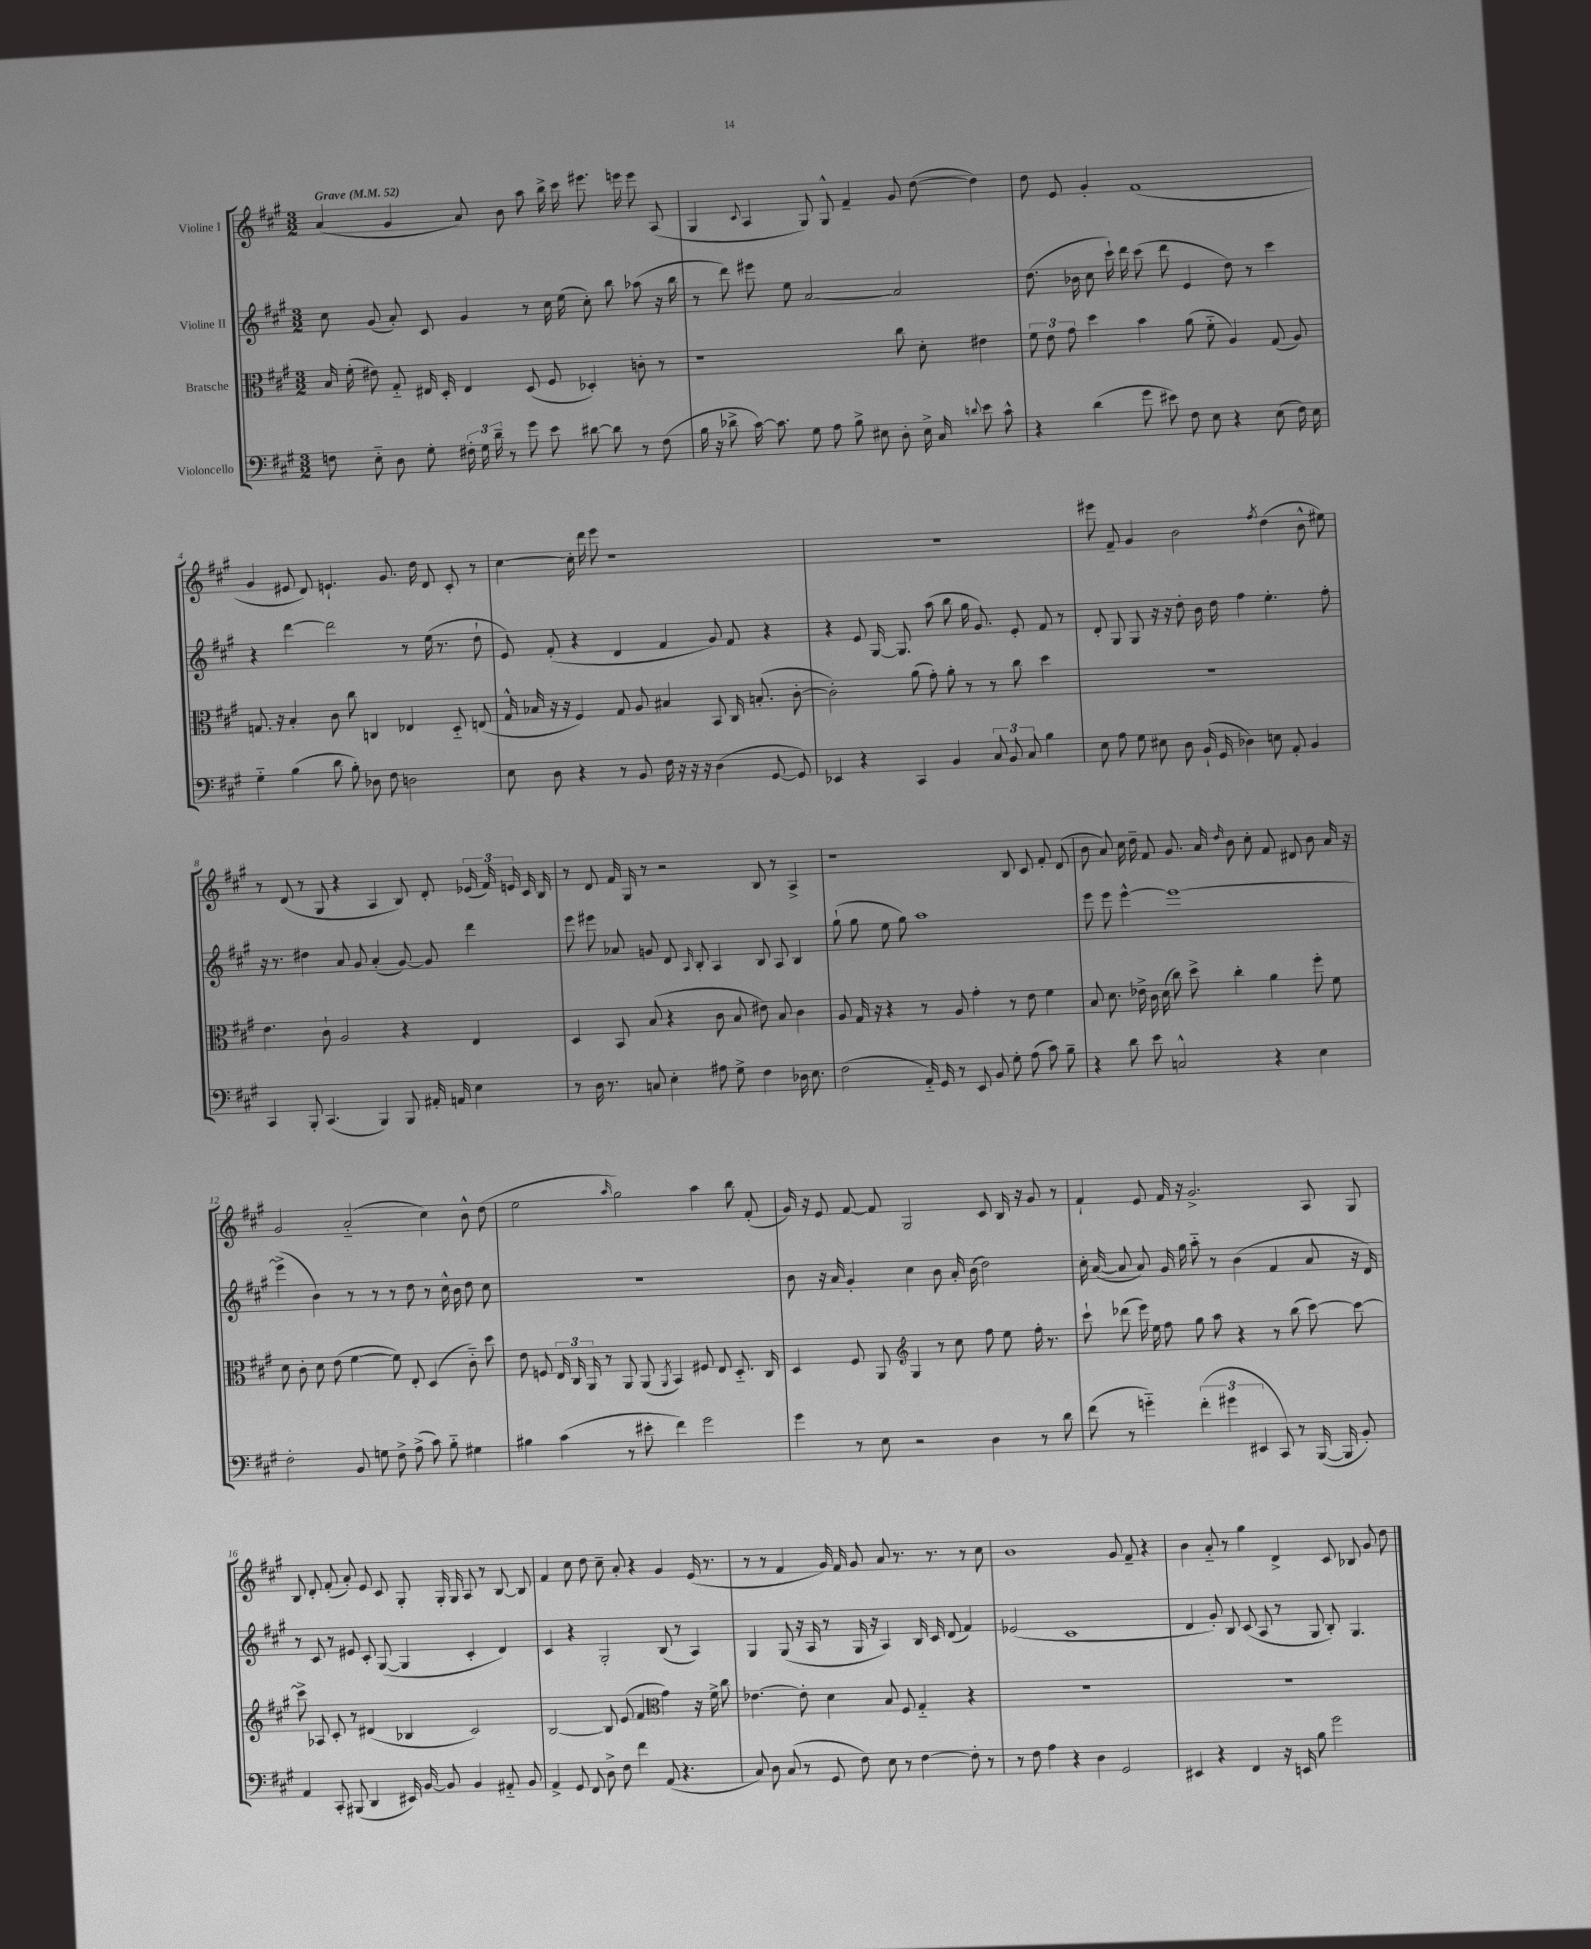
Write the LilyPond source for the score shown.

<<
\new StaffGroup <<
\new Staff = "s0" \with { instrumentName = "Violine I" } {
    \clef treble \key a \major \numericTimeSignature \time 3/2 \tempo "Grave" 4 = 52
    \autoBeamOff a'4( gis'4 a'8) b'8 a''8 b''16-> cis'''16 eis'''8. e'''16 e'''8 a8( |
    gis4 \appoggiatura { cis'8 } a4 gis8) gis8-^ fis'4-- gis'8 d''8~( d''4) |
    d''8 e'8 gis'4-. fis'1( |
    gis'4 eis'8 d'8) e'4.-! gis'8. d''16 d'8 cis'8-. r8 |
    cis''4~ cis''16-. d'''16 e'''8 r1 |
    R1. |
    eis'''8 fis'8-- gis'4 b'2 \acciaccatura { fis''8 } d''4( b'8-^ eis''8) |
    r8 d'8( r8 gis8 r4 a4 b8) d'8-. \tuplet 3/2 { ees'16( fis'16) e'16 } cis'16 b16 |
    r8 d'8 fis'16 gis16 r8 r2 b8 r8 a4-> |
    r1 b8 cis'8 fis'8-. d'8( |
    b'8 a'8) cis''16 d''16-- fis'8 gis'8. a'16 \grace { d''16 } b'8 cis''8-. fis'8 dis'8 b'8 a'16 r16 |
    gis'2 a'2-_( cis''4) b'8-^ d''8( |
    e''2 \grace { a''16 } gis''2) a''4 b''8 fis'8-.( |
    gis'16) r16 e'8 fis'8~ fis'8 gis2 cis'8 b16 r16 gis'8 r8 |
    fis'4-! e'8 fis'16 r16 gis'2.-> a8 gis8 |
    b8 d'8-. fis'8-.( a'8-.) e'8 cis'8 gis8-. gis16-. gis16 a8 r8 b8~ b8 |
    fis'4 cis''8 d''8 cis''8-- a'8-. r4 gis'4 e'16( r8. |
    r8 r8 fis'4 gis'16) fis'16 gis'8 a'8 r8. r8. r8 cis''8 |
    b'1 gis'8 fis'8-- r4 |
    b'4 a'8-_ r8 gis''4 d'4-> cis'8 bes8 gis'8 d''8 \bar "|." |
}
\new Staff = "s1" \with { instrumentName = "Violine II" } {
    \clef treble \key a \major \numericTimeSignature \time 3/2
    \autoBeamOff cis''8 gis'8( a'8-.) cis'8 gis'4 r8 cis''16 e''16( cis''8-.) b''8 aes''8( r16 b''16 |
    r8 d'''8) eis'''8 e''8 a'2~ a'2 |
    d''8.( bes'16 cis''8 cis'''16-!) d'''16 cis'''8( d'''8 e'4 d''8) r8 cis'''4 |
    r4 d'''4~ d'''2 r8 e''16( r8. d''8-! |
    e'8) fis'8-.( r4 d'4 fis'4 gis'8) fis'8 r4 |
    r4 e'8 gis16~ gis8. a''8( b''8 gis''16 gis'8.) e'8-. fis'8 r8 |
    d'8-. gis8 gis8 r16 r16 d''8-. b'16 d''16 fis''4 e''4.-. fis''8-. |
    r16 r8. dis''4 a'8 gis'8 a'4-.( gis'8~) gis'8 d'''4 |
    e'''8 eis'''8 aes'8 g'8 d'8 \grace { a16 } b8-. a4 b8 a8 b4 |
    gis''8-!( gis''8 e''8 gis''8) a''1 |
    e'''8 e'''8 e'''4~-^ e'''1~ |
    e'''4->( b'4) r8 r8 r8 d''8 r8 cis''16-^ b'16 d''8 cis''8 |
    R1. |
    b'8 r16 a'16 gis'4-. cis''4 b'8 a'16-. b'16( d''2) |
    cis''16-. a'16~( a'8 a'8) gis'16 gis''16 a''8-_ r8 b'4( fis'4 a'8 r16 d'16) |
    r8 cis'8 r8 eis'8 cis'8-. gis8~( gis4 cis'4-. d'4) |
    cis'4 r4 gis2-. b8( r8 a4) |
    gis4 gis8( r16 a16 r8 gis16 r16 a4) b16 cis'16 d'8( fis'4) |
    ees'2( cis'1 |
    d'4 gis'8-.) b8 cis'8( a8 r8 gis8 b8-.) gis4. \bar "|." |
}
\new Staff = "s2" \with { instrumentName = "Bratsche" } {
    \clef alto \key a \major \numericTimeSignature \time 3/2
    \autoBeamOff b16 fis'16-.( eis'8) gis8-_ eis16 d16-. eis4 d8( fis8 des4-.) c'8-. r8 |
    r1 cis''8 d'8-. eis'4 |
    \tuplet 3/2 { fis'8 e'8 gis'8 } d''4 b'4 a'8( fis'8-_ a4) gis8( a8) |
    g8. r16 b4-. cis'8 cis''8 c4 ees4 d8-_ e8( |
    gis16-^ bes16 r16 r16 fis4) gis8 a8 bis4 b,8 cis16 b8.-.( cis'8~-. |
    cis'2-.) a'8( gis'8-.) a'8-. r8 r8 cis''8 d''4 |
    R1. |
    e'4. cis'8-! a2 r4 e4 |
    d4 b,8 b8( r4 cis'8 b8 eis'8) b8 cis'4 |
    a8 gis16 r16 r4 r8 a8 gis'4-. r8 e'8 fis'4 |
    b8 d'8. ees'16-> cis'16 d'16( cis''8) d''8-> cis''4-. a'4 fis''8-. fis'8 |
    d'8 cis'8-. d'8 e'8( fis'4~ fis'8) e8-. d4( cis'8-_) d''8 |
    e'8 f8 \tuplet 3/2 { e16 cis16 a,16 } r8 a,8 a,8( \acciaccatura { a,8 } b,4) fis8 e8 d8.-_ cis16 |
    d4 fis8 a,8 \clef treble gis4 r8 cis''8 fis''8 e''8 fis''16-. r8. |
    cis'''8-! des'''8( e'''16) e''16 fis''8 gis''8 a''8 r4 r8 b''8( cis'''8~) cis'''8~ |
    cis'''8-> aes8 cis'8-. r8 dis'4( bes4 cis'2) |
    b2~ b8 e'8( fis'4 \clef alto gis'4) r16 fis'16-> cis''8 |
    ees'4.~ ees'8-. d'4 b8 fis8 gis4-_ r4 |
    R1. |
    R1. \bar "|." |
}
\new Staff = "s3" \with { instrumentName = "Violoncello" } {
    \clef bass \key a \major \numericTimeSignature \time 3/2
    \autoBeamOff f8 e8-_ d8 gis8-. \tuplet 3/2 { fis16-. gis16 d'16-- } r8 gis'8 e'8 dis'8~ dis'8 r8 fis8( |
    b16 r16 des'8-> cis'16~) cis'8. gis8 a8 b8-> eis8 d8-. eis16-> cis16 \appoggiatura { d'8 } e'8 cis'8-^ |
    r4 d'4( gis'8 eis'8) fis8 e8 r4 e8( fis16) e16 |
    gis4-_ b4( d'8 b8-.) des8 fis8 d2 |
    e8 d8 r4 r8 b,8 fis16 r16 r16 r16 d4( gis,8~ gis,8) |
    ees,4 r4 cis,4 b,4 \tuplet 3/2 { cis8 b,8 cis8 } b4 |
    e8 a8 gis8 eis8 d8 b,16-!( gis,16 des4) e8 a,8-. b,4 |
    cis,4 b,,8-. cis,4.( b,,4) b,,8 ais,16-. a,16 e4 |
    r8 d16 r8. c8 e4-. ais8 gis8-> fis4 des16 e8. |
    fis2( a,16-_) gis,16 r8 e,8 b,8 gis8-. a8( cis'8) b8-- |
    r4 d'8 e'8 c2-^ r4 e4 |
    fis2-. b,8 g8 fis8-> a8->( cis'8) b8-_ gis4 |
    bis4 cis'4( r8 eis'8-. fis'4) gis'2 |
    gis'4 r8 e8 r2 d4 r8 d'8 |
    fis'8( r8 g'4-_) \tuplet 3/2 { fis'4-.( gis'4 eis,4 } cis,8) r8 b,,16~( b,,16 b,8-.) |
    a,4 cis,8-. bis,,8( d,4 eis,16) b,16~ b,8 b,4 ais,8-_ b,8 |
    a,4-> gis,8 fis,8 d8-> fis8 fis'4 a,8( r4. |
    cis8) d8 cis8( r8 gis,8 fis8) e8 r8 fis4~ fis8-. r8 |
    r8 fis8 a4 r4 d4 gis,2 |
    eis,4 r4 fis,4 r16 e,16 b8 gis'2 \bar "|." |
}
>>
>>
